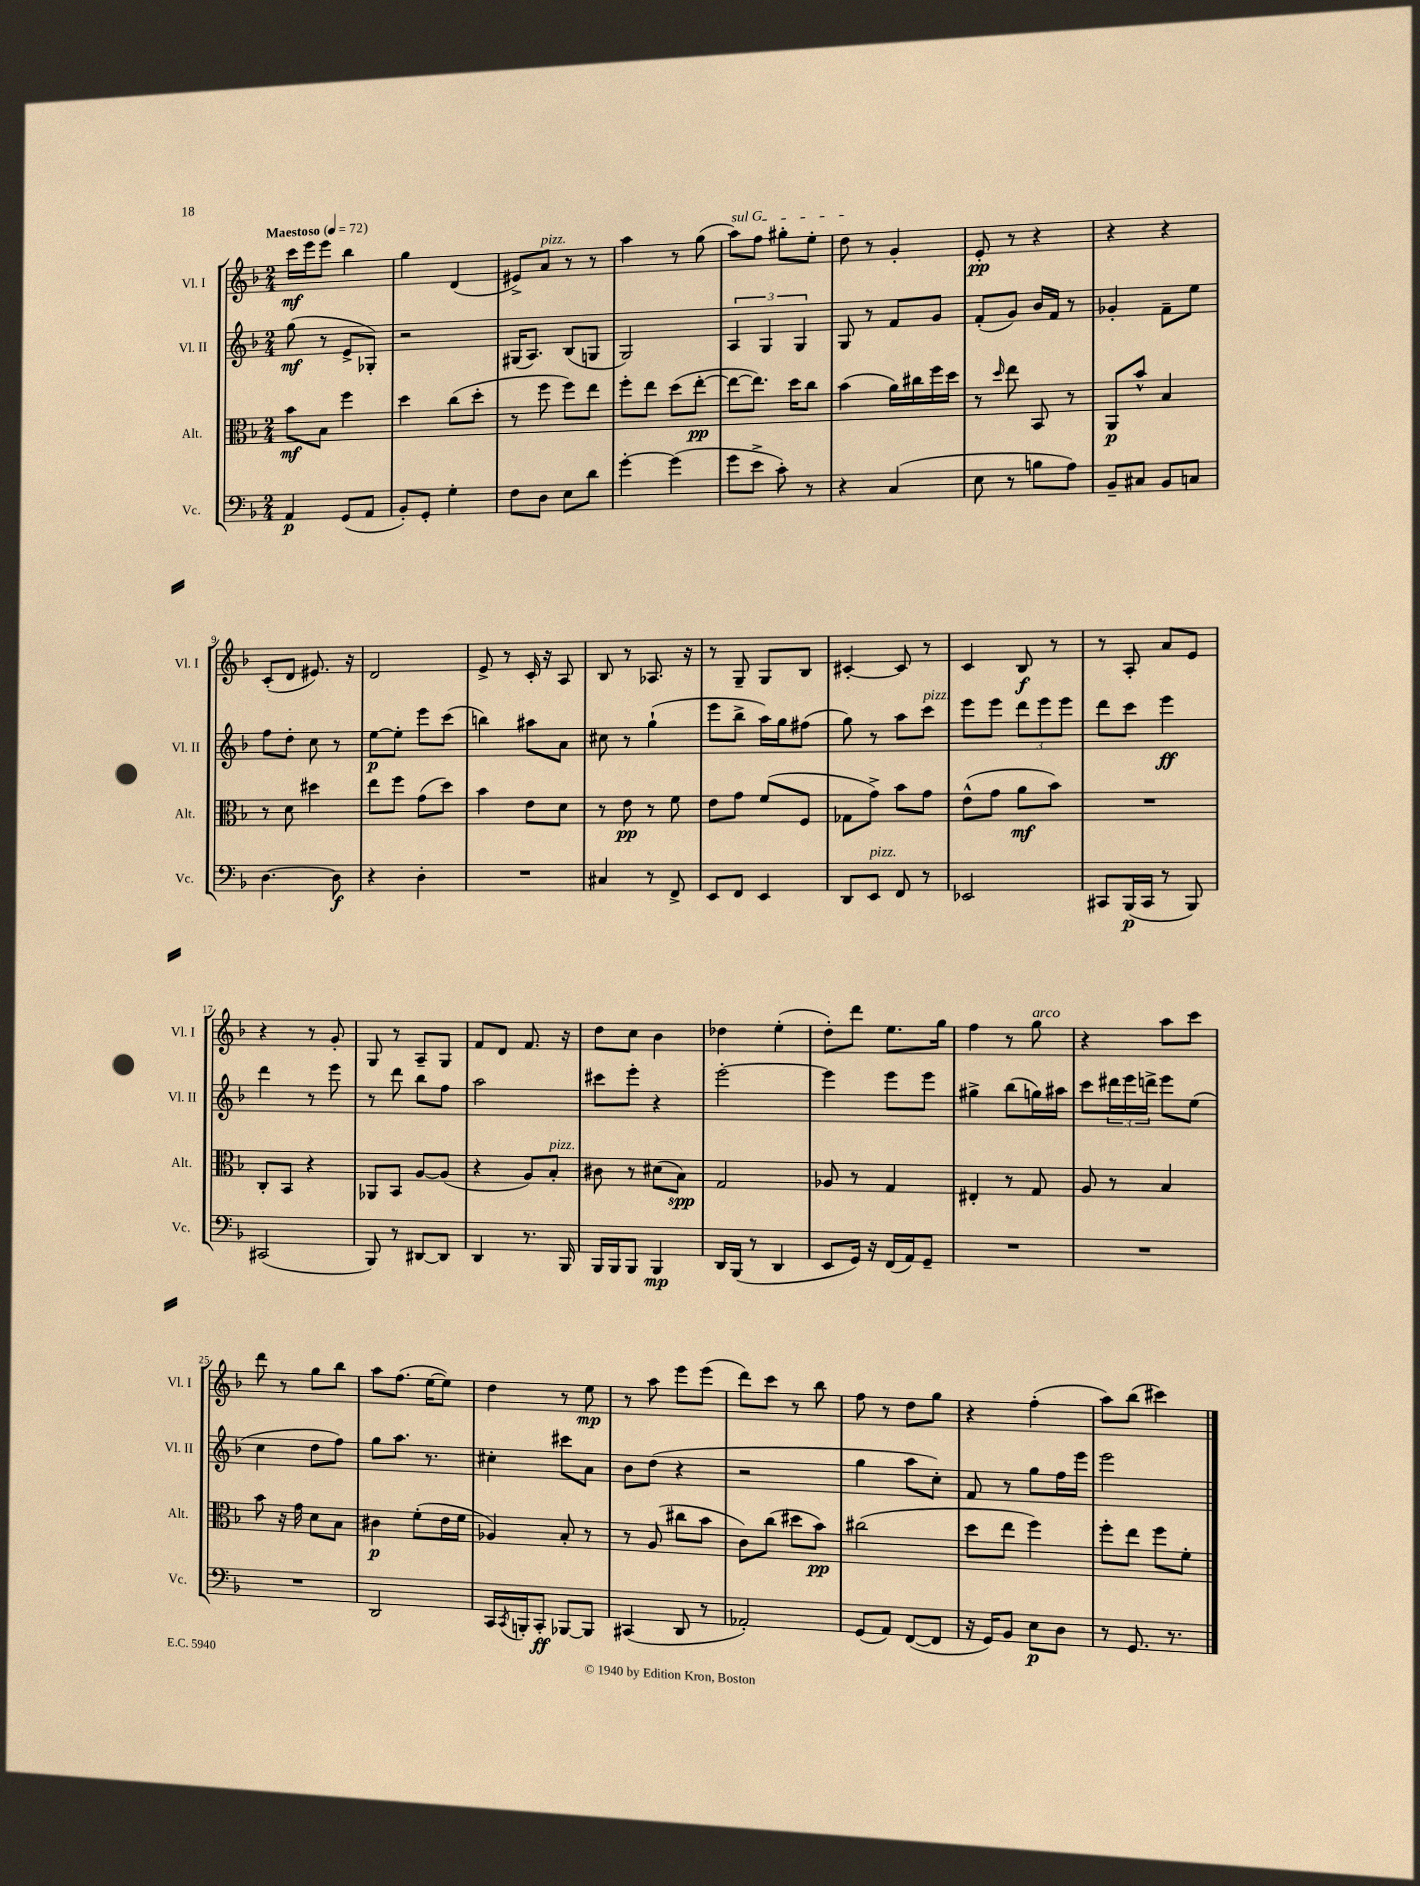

**kern	**kern	**kern	**kern
*staff4	*staff3	*staff2	*staff1
*clefF4	*clefC3	*clefG2	*clefG2
*k[b-]	*k[b-]	*k[b-]	*k[b-]
*M2/4	*M2/4	*M2/4	*M2/4
*MM72	*MM72	*MM72	*MM72
4AA/	8b-\L	(8gg\	16ccc\LL
.	.	.	16eee\J
.	8B-\J	8r	8eee\J
(8GG/L	4ff\	8e^/L	4bb-\
8AA/J	.	8G-'/J)	.
=	=	=	=
8BB-'/L)	4dd\	2r	4gg\
8GG'/J	.	.	.
4G'\	(8cc\L	.	(4d/
.	8dd'\J	.	.
=	=	=	=
8F\L	8r	(16G#/LK	8e#^/L)
.	.	8.A/J)	.
8D\J	8ff\	.	8a/J
8E\L	8ff\L)	(8B-/L	8r
8d\J	8ee\J	8G/J	8r
=	=	=	=
[4g'\	8ff'\L	2G/)	4aa\
.	8ee\J	.	.
(4g\]	(8dd\L	.	8r
.	[8ee'\J	.	(8gg\
=	=	=	=
8g\L	8ee\_L	6A/	8aa\L)
8e^\J	8.ee\]J)	.	8ff\J
.	.	6G/	.
8c'\)	.	.	8gg#'\L
.	16dd\LK	.	.
.	.	6G/	.
8r	8cc\J	.	8ee'\J
=	=	=	=
4r	(4b-\	8G/	8dd\
.	.	8r	8r
(4C/	16a\LL)	8f/L	4g'/
.	16cc#\	.	.
.	16ff\	8g/J	.
.	16dd\JJ	.	.
=	=	=	=
8E\	8r	(8f'/L	8e'/
.	16qqdd/	.	.
8r	8ee\	8g/J)	8r
8B\L	8BB-/	16b-/LL	4r
.	.	16f/JJ	.
8A\J)	8r	8r	.
=	=	=	=
8BB-~/L	8AA/L	4g-'/	4r
8C#/J	8b-^^/J	.	.
8BB-/L	4B-/	8f~\L	4r
8C/J	.	8ee\J	.
=	=	=	=
[4.D\	8r	8ff\L	(8c'/L
.	8d\	8dd'\J	8d/J
.	4dd#\	8cc\	8.e#/)
8D\]	.	8r	.
.	.	.	16r
=	=	=	=
4r	8ee\L	[8ee\L	2d/
.	8ff\J	8ee'\]J	.
4D'\	(8g\L	8eee\L	.
.	8dd\J)	(8ccc\J	.
=	=	=	=
2r	4b-\	4bb\)	8e^/
.	.	.	8r
.	8e\L	8aa#\L	16c'/
.	.	.	16r
.	8d\J	8a\J	8A/
=	=	=	=
4C#/	8r	8cc#\	8B-/
.	8e\	8r	8r
8r	8r	(4gg`\	8.A-/
8FF^/	8f\	.	.
.	.	.	16r
=	=	=	=
8EE/L	8e\L	8eee\L	8r
8FF/J	8g\J	8bb-^\J	8G~/
4EE/	(8f/L	16aa\LL)	8G/L
.	.	16gg\J	.
.	8F/J	(8ff#\J	8B-/J
=	=	=	=
8DD/L	8G-\L	8gg\)	[4c#'/
8EE/J	8g^\J)	8r	.
8FF/	8b-\L	8aa\L	8c#/]
8r	8g\J	8ccc\J	8r
=	=	=	=
2EE-/	(8e^^\L	8eee\L	4c/
.	8g\J	8eee\J	.
.	8a\L	12ddd\L	8B-/
.	.	12eee\	.
.	8b-\J)	.	8r
.	.	12eee\J	.
=	=	=	=
8CC#/L	2r	8ddd\L	8r
(16BBB-/L	.	8ccc\J	8A'/
16CC#/JJ	.	.	.
8r	.	4eee\	8a/L
8BBB-/)	.	.	8e/J
=	=	=	=
(2CC#/	8C'/L	4ddd\	4r
.	8BB-/J	.	.
.	4r	8r	8r
.	.	8eee\	8g'/
=	=	=	=
8BBB-/)	8AA-/L	8r	8G/
8r	8BB-/J	8ddd\	8r
[8DD#/L	[8A/L	8bb-\L	8A~/L
8DD#/]J	(8A/]J	8ff\J	8G/J
=	=	=	=
4DD/	4r	2aa\	8f/L
.	.	.	8d/J
8.r	8A/L)	.	8.f/
.	8B-'/J	.	.
16BBB-/	.	.	16r
=	=	=	=
16BBB-/LL	8c#\	8ccc#\L	8dd\L
16BBB-/J	.	.	.
8BBB-/J	8r	8eee'\J	8cc\J
4BBB-/	(8d#\L	4r	4b-\
.	8B-\J)	.	.
=	=	=	=
16DD/LL	2G/	[2eee'\	4dd-\
(16BBB-/JJ	.	.	.
8r	.	.	.
4DD/	.	.	(4ee'\
=	=	=	=
8EE/L	8A-/	4eee\]	8dd'\L)
16GG/Jk)	8r	.	8ddd\J
16r	.	.	.
(16FF/LL	4G/	8eee\L	8.ee\L
16AA/J)	.	.	.
8GG~/J	.	8eee\J	.
.	.	.	16gg\Jk
=	=	=	=
2r	4E#'/	4gg#^\	4ff\
.	8r	(8bb-\L	8r
.	8G/	16gg\L)	8gg\
.	.	16aa#\JJ	.
=	=	=	=
2r	8A/	8ccc\L	4r
.	8r	24ddd#\L	.
.	.	24eee\	.
.	.	24ddd^\JJ	.
.	4B-/	8eee\L	8aa\L
.	.	(8ee\J	8ccc\J
=	=	=	=
2r	8b-\	4cc\	8ddd\
.	16r	.	8r
.	16g\	.	.
.	8d\L	8dd\L	8gg\L
.	8B-\J	8ff\J)	8bb-\J
=	=	=	=
2DD/	4c#\	8gg\L	8aa\L
.	.	8.aa\J	(8.ff\J
.	(8f'\L	.	.
.	.	8.r	[16ee\LK
.	16e\L	.	8ee\]J)
.	16f\JJ	.	.
=	=	=	=
16CC/LL	4A-/)	4cc#'\	4dd\
8qCC/	.	.	.
16BBB'/J	.	.	.
8CC'/J	.	.	.
[8BBB-/L	8B-'/	8ccc#\L	8r
8BBB-/]J	8r	8a\J	8ee\
=	=	=	=
(4CC#/	8r	8b-\L	8r
.	(8A/	(8dd\J	8aa\
8DD/	8cc#\L	4r	8eee\L
8r	8b-\J	.	(8eee\J
=	=	=	=
2AA-'/)	8c\L)	2r	8ddd\L)
.	(8cc\J	.	8ccc\J
.	8dd#\L	.	8r
.	8b-\J)	.	8bb-\
=	=	=	=
(8GG/L	(2cc#\	4gg\	8ff\
8AA/J)	.	.	8r
([8FF/L	.	8aa\L	8dd\L
8FF/]J	.	8cc'\J)	8gg\J
=	=	=	=
16r	8dd\L	8f/	4r
16GG/LK)	.	.	.
8BB-/J	8ee\J	8r	.
8E\L	4ff\)	8gg\L	(4ff'\
8D\J	.	16ff\L	.
.	.	16eee\JJ	.
=	=	=	=
8r	8ff'\L	2eee\	8aa\L)
8.GG/	8ee\J	.	(8bb-\J
.	8ff\L	.	4ccc#\)
8.r	.	.	.
.	8f'\J	.	.
==	==	==	==
*-	*-	*-	*-
